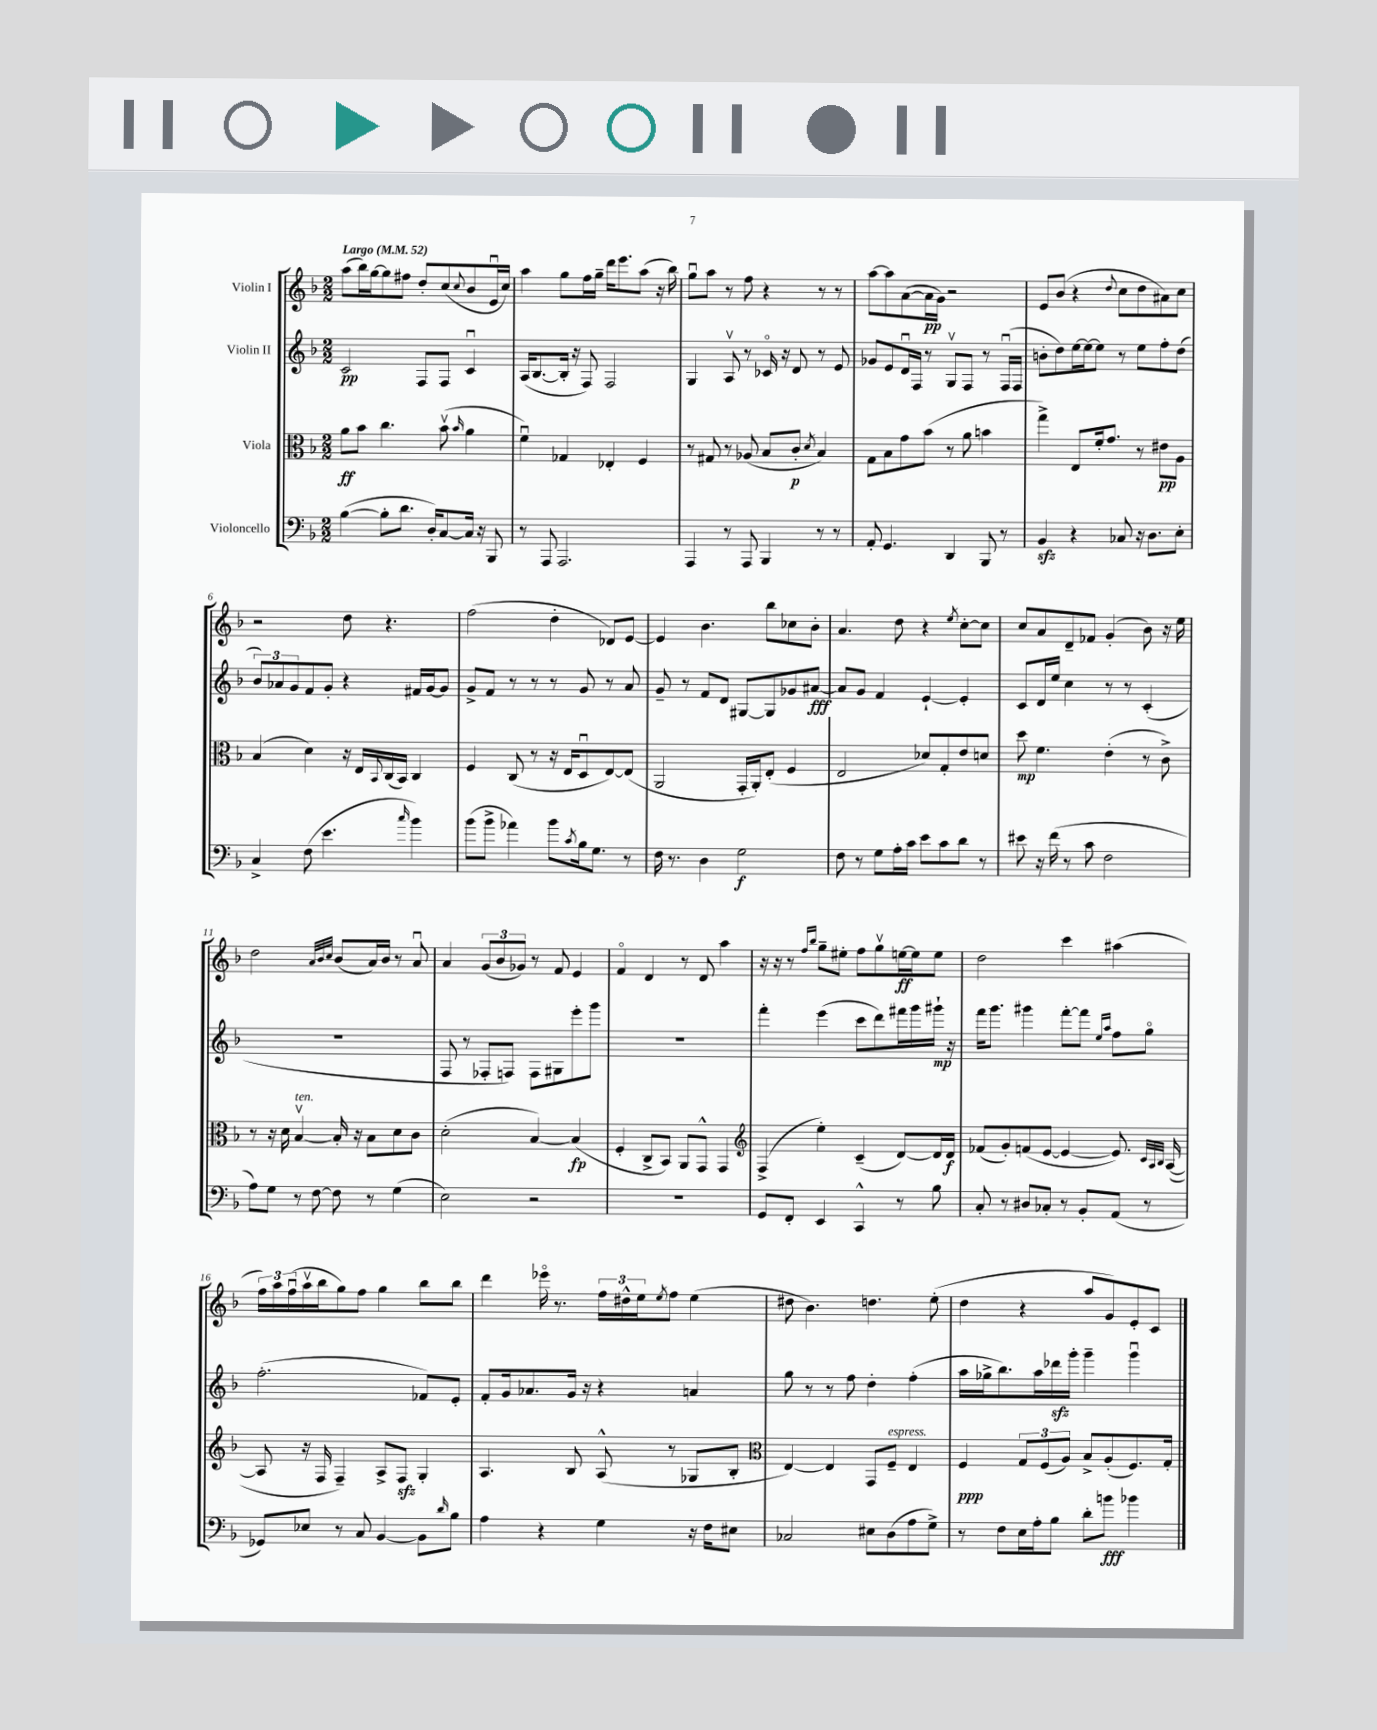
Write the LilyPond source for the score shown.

<<
\new StaffGroup <<
\new Staff = "s0" \with { instrumentName = "Violin I" } {
    \clef treble \key f \major \numericTimeSignature \time 2/2 \tempo "Largo" 4 = 52
    a''8( bes''16) g''16~ g''8 fis''8 d''8-. c''8( \appoggiatura { c''8 } bes'8 e'16\downbow c''16) |
    a''4 g''8 f''16 g''16-- d'''16 e'''8. a''8( r16 bes''16) |
    g''8\downbow a''8 r8 f''8 r4 r8 r8 |
    a''8~ a''8 a'8~( a'16\pp g'16) r2 |
    e'8 bes'8( r4 \appoggiatura { d''8 } c''8 d''8 ais'8) c''8 |
    r2 d''8 r4. |
    f''2( d''4-. des'8) e'8~ |
    e'4 bes'4. bes''8 ces''8 bes'8-. |
    a'4. d''8 r4 \acciaccatura { e''8 } c''8~-. c''8 |
    c''8 a'8 d'8-- fes'8 g'4-.( bes'8) r16 e''16 |
    d''2 \grace { a'32 bes'32 c''32 } bes'8( a'16) bes'16 r8 a'8\downbow |
    a'4 \tuplet 3/2 { g'8( bes'8 ges'8) } r8 f'8 e'4 |
    f'4\flageolet d'4 r8 d'8 a''4 |
    r16 r16 r8 \grace { f''16 bes''16 } g''8-- eis''8-. f''8 g''8\upbow e''16~\ff e''16 e''8 |
    d''2 c'''4 ais''4( |
    \tuplet 3/2 { f''16) a''16 f''16\downbow( } a''16\upbow bes''16 g''8) f''8 g''4 bes''8 bes''8 |
    d'''4 ees'''16\flageolet r8. \tuplet 3/2 { f''16 dis''16-^ e''16 } \acciaccatura { e''8 } f''8 e''4( |
    dis''8 bes'4.) d''4. e''8-.( |
    d''4 r4 a''8 g'8) e'8-. c'8 \bar "|." |
}
\new Staff = "s1" \with { instrumentName = "Violin II" } {
    \clef treble \key f \major \numericTimeSignature \time 2/2
    c'2\pp f8 f8 c'4\downbow |
    a16( bes8.~ bes16-. r16 f8) f2 |
    g4 a8\upbow r8 ces'16\flageolet r16 d'8 r8 e'8 |
    ges'8 e'8 d'16\downbow f16 r8 g8\upbow f8 r8 f16\downbow( f16 |
    b'8-. d''8) e''16~ e''16~ e''8 r8 e''8 f''8-. d''8( |
    \tuplet 3/2 { bes'8) aes'8 g'8 } f'8 g'8-. r4 fis'16 g'16~ g'8 |
    g'8-> f'8 r8 r8 r8 g'8 r8 a'8 |
    g'8-- r8 f'8 d'8 gis8~ gis8 ges'8 ais'8~\fff |
    ais'8 g'8 f'4 e'4~-! e'4-. |
    c'8 d'16 e''16 c''4 r8 r8 c'4-.( |
    R1 |
    f8 r8 fes8-. f8) f8 gis8 e'''8-. g'''8 |
    R1 |
    f'''4-. e'''4( c'''8 d'''8) fis'''16 g'''16 gis'''16-!\mp r16 |
    f'''16 g'''8. gis'''4 f'''8~-. f'''8 \grace { e''16 a''16 } f''8 g''8\flageolet |
    f''2.-.( fes'8) e'8-. |
    f'8-. g'16 aes'8. g'16 r16 r4 a'4 |
    g''8 r8 r8 f''8 d''4-. f''4-.( |
    a''16 ges''16-> bes''8.) a''16 des'''16\sfz g'''16-. g'''4-- g'''4\downbow \bar "|." |
}
\new Staff = "s2" \with { instrumentName = "Viola" } {
    \clef alto \key f \major \numericTimeSignature \time 2/2
    a'8\ff bes'8 c''4. bes'8\upbow( \grace { bes'16 } a'4 |
    f'4\downbow) ges4 ees4-. f4 |
    r8 gis8 r8 aes8( bes8 c'8-.\p \acciaccatura { d'8 } bes4) |
    g8 bes8 g'8 bes'8( r8 a'8 b'4 |
    g''4->) e8 f'16-. g'8. r8 eis'8\pp a8 |
    bes4( d'4) r16 e16 \appoggiatura { bes,8 } c16( bes,16) c4 |
    f4 c8( r8 r16 e16 d8\downbow e8~) e8( |
    a,2 g,16-. a,16-.) e8-.( f4 |
    e2 des'8) g8-. e'8 d'8 |
    d''8\mp f'4. e'4-.( r8 c'8->) |
    r8 r16 d'16 bes4~\upbow^\markup { \italic "ten." } bes16-. r16 bes8 d'8 c'8 |
    d'2-.( bes4~) bes4\fp( |
    f4-. c8-> bes,8) a,8 g,8-^ g,4 |
    \clef treble f4->( e''4-.) c'4--( d'8~) d'16 d'16\f |
    fes'8( g'8-.) f'8( e'8~ e'4~ e'8.) \grace { c'32 a32 bes32 } a16~( |
    a8 r16 f16 f4--) a8-> f8\sfz g4-. |
    a4. bes8 a8-^( r8 ges8 bes8-. |
    \clef alto e4~) e4 g,8 f8--^\markup { \italic "espress." } e4 |
    f4\ppp \tuplet 3/2 { g8 f8( a8) } bes8-> a8-.( f8.) g16-. \bar "|." |
}
\new Staff = "s3" \with { instrumentName = "Violoncello" } {
    \clef bass \key f \major \numericTimeSignature \time 2/2
    bes4~( bes8-. d'8. d16-.) c8~ c16 r16 bes,,8 |
    r8 a,,8 a,,2. |
    a,,4 r8 a,,8 bes,,4 r8 r8 |
    a,8-. g,4. d,4 bes,,8 r8 |
    bes,4\sfz r4 ces8 r16 d8. e8-. |
    c4-> f8( e'4. \grace { c''16 } bes'4) |
    bes'8( bes'8-> aes'4) bes'8 \acciaccatura { c'8 } bes16 g8. r8 |
    f16 r8. d4 g2\f |
    f8 r8 g8 a16-. c'16 e'8 c'8 d'8 r8 |
    eis'8 r16 f'16( r8 c'8 f2 |
    a8) g8 r8 f8~ f8 r8 g4( |
    e2) r2 |
    R1 |
    g,8 f,8-. e,4 c,4-^ r8 bes8 |
    c8-. r8 dis8 ces8-. r8 bes,8-. a,8( r8 |
    ges,8) ees8 r8 c8 bes,4~ bes,8 \grace { d'16 } bes8 |
    a4 r4 g4 r16 f16 eis8 |
    ces2 eis8 d8( a8 g8->) |
    r8 f8 e16 a16-. bes8 d'8-. b'8\fff bes'4 \bar "|." |
}
>>
>>
